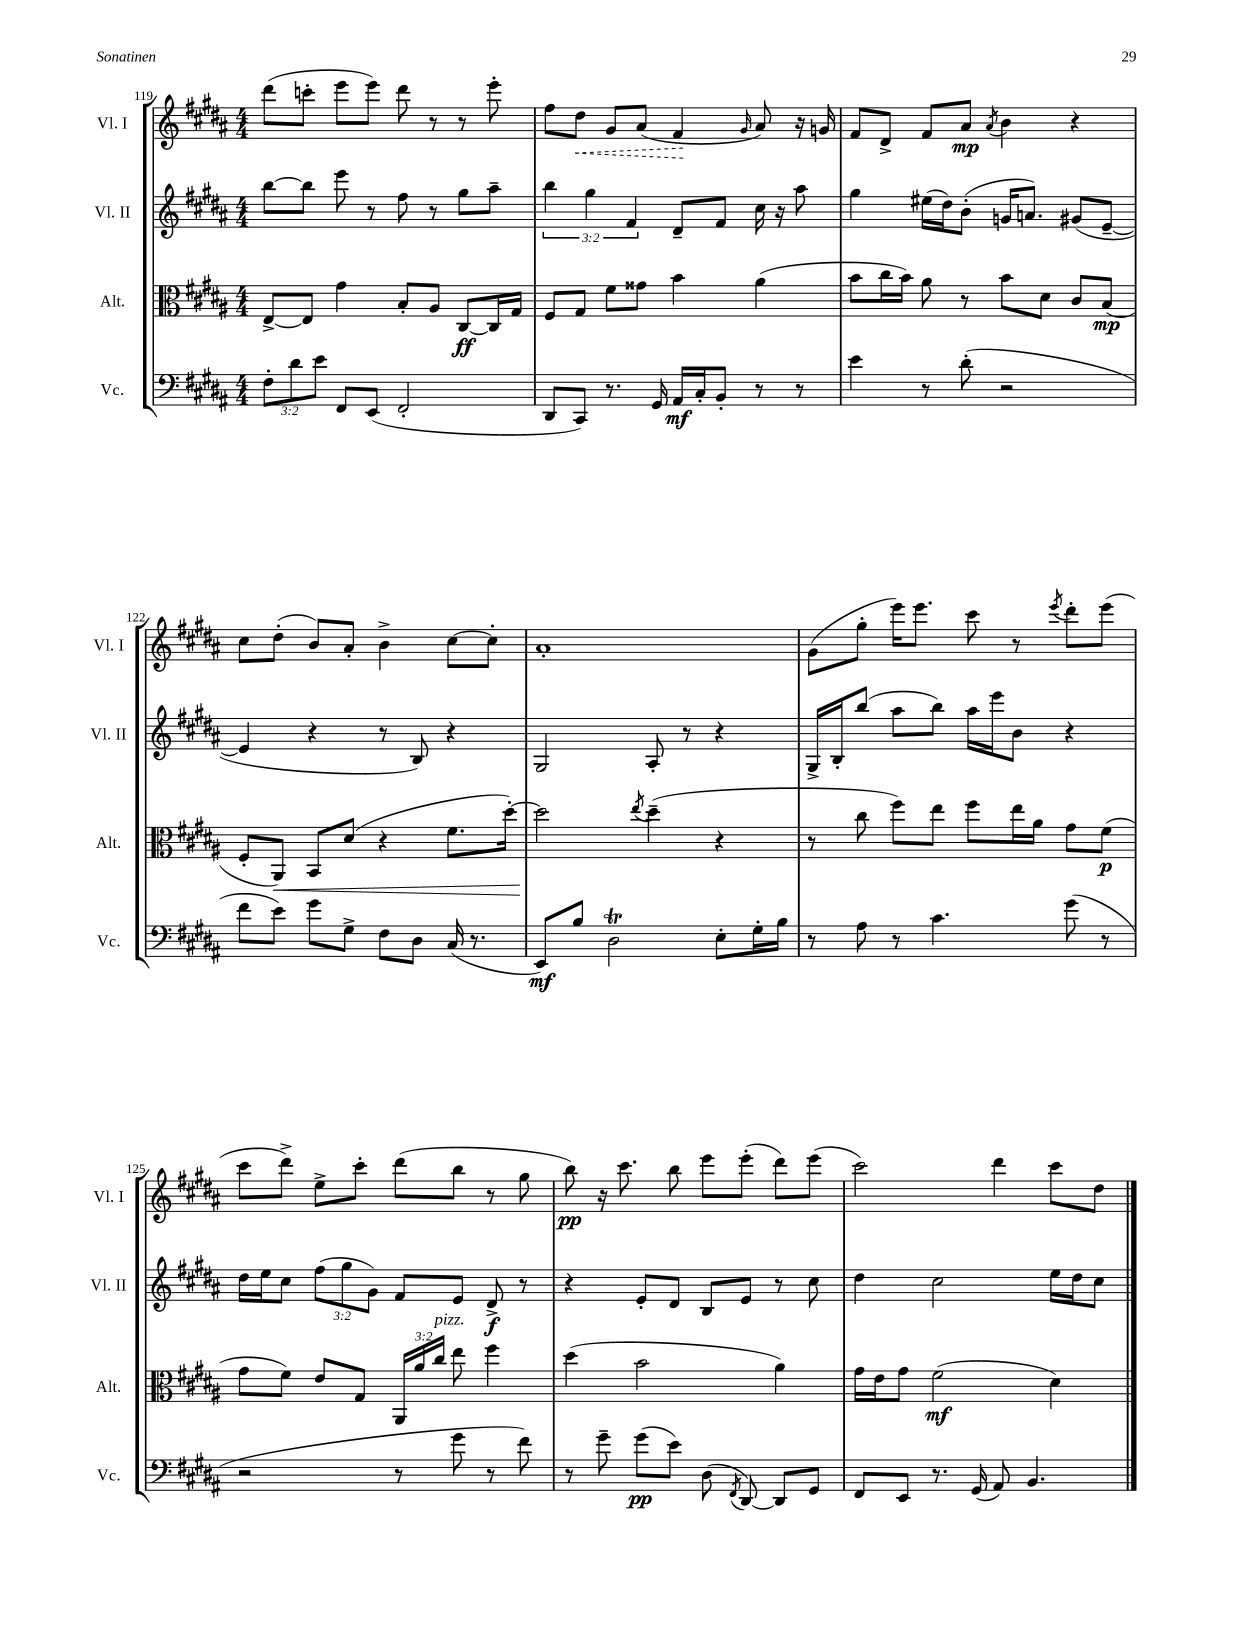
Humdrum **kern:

**kern	**dynam	**kern	**dynam	**kern	**dynam	**kern	**dynam
*part4	*part4	*part3	*part3	*part2	*part2	*part1	*part1
*staff4	*staff4	*staff3	*staff3	*staff2	*staff2	*staff1	*staff1
*I"Vc.	*	*I"Alt.	*	*I"Vl. II	*	*I"Vl. I	*
*I'Vc.	*	*I'Alt.	*	*I'Vl. II	*	*I'Vl. I	*
*clefF4	*	*clefC3	*	*clefG2	*	*clefG2	*
*k[f#c#g#d#a#]	*	*k[f#c#g#d#a#]	*	*k[f#c#g#d#a#]	*	*k[f#c#g#d#a#]	*
*M4/4	*	*M4/4	*	*M4/4	*	*M4/4	*
=119	=119	=119	=119	=119	=119	=119	=119
12F#'\L	.	[8E^/L	.	[8bb\L	.	(8ddd#\L	.
12d#\	.	.	.	.	.	.	.
.	.	8E/J]	.	8bb\J]	.	8cccn'\J	.
12e\J	.	.	.	.	.	.	.
8FF#/L	.	4g#\	.	8eee\	.	8eee\L	.
(8EE/J	.	.	.	8r	.	8eee\J)	.
2FF#'/	.	8B'/L	.	8ff#\	.	8ddd#\	.
.	.	8A#/J	.	8r	.	8r	.
.	.	[8C#/L	ff	8gg#\L	.	8r	.
.	.	16C#/L]	.	8aa#~\J	.	8eee'\	.
.	.	16G#/JJ	.	.	.	.	.
=120	=120	=120	=120	=120	=120	=120	=120
8DD#/L	.	8F#/L	.	6bb\	.	8ff#\L	.
!	!	!	!	!	!	!	!LO:HP:b
8CC#/J)	.	8G#/J	.	.	.	8dd#\J	<
.	.	.	.	6gg#\	.	.	.
8.r	.	8f#\L	.	.	.	8g#/L	.
.	.	.	.	6f#/	.	.	.
.	.	8g##X\J	.	.	.	(8a#/J	.
16GG#/	.	.	.	.	.	.	.
16AA#/LL	mf	4b\	.	8d#~/L	.	4f#/	.
16C#'/J	.	.	.	.	.	.	.
8BB'/J	.	.	.	8f#/J	.	.	.
.	.	.	.	.	.	16qqg#/	.
8r	.	(4a#\	.	16cc#\	.	8a#/)	[
.	.	.	.	16r	.	.	.
8r	.	.	.	8aa#\	.	16r	.
.	.	.	.	.	.	16gn/	.
=121	=121	=121	=121	=121	=121	=121	=121
4e\	.	8b\L	.	4gg#\	.	8f#/L	.
.	.	16cc#\L	.	.	.	8d#^/J	.
.	.	16b\JJ)	.	.	.	.	.
8r	.	8a#\	.	(16ee#X\LL	.	8f#/L	.
.	.	.	.	16dd#\J)	.	.	.
(8d#'\	.	8r	.	(8b'\J	.	8a#/J	mp
.	.	.	.	.	.	8qa#/	.
2r	.	8b\L	.	16gn/KL	.	4b\	.
.	.	.	.	8.an/J)	.	.	.
.	.	8d#\J	.	.	.	.	.
.	.	8c#/L	.	(8g#X/L	.	4r	.
.	.	(8B/J	mp	[8e~/J	.	.	.
!!LO:LB:g=z
=122	=122	=122	=122	=122	=122	=122	=122
8f#\L	.	8F#'/L	.	4e/]	.	8cc#\L	.
!	!	!	!LO:HP:b	!	!	!	!
8e\J)	.	8AA#/J)	<	.	.	(8dd#'\J	.
8g#\L	.	8BB/L	.	4r	.	8b/L)	.
8G#^\J	.	(8d#/J	.	.	.	8a#'/J	.
8F#\L	.	4r	.	8r	.	4b^\	.
8D#\J	.	.	.	8B/)	.	.	.
(16C#/	.	8.f#\L	.	4r	.	[8cc#\L	.
8.r	.	.	.	.	.	.	.
.	.	.	.	.	.	8cc#'\J]	.
.	.	[16dd#'\Jk)	.	.	.	.	.
=123	=123	=123	=123	=123	=123	=123	=123
8EE/L)	mf	2dd#\]	.	2G#/	.	1a#'	.
8B/J	.	.	.	.	.	.	.
2D#t\	.	.	.	.	.	.	.
.	.	8qee/	.	.	.	.	.
.	.	(4dd#~\	[	8A#'/	.	.	.
.	.	.	.	8r	.	.	.
8E'\L	.	4r	.	4r	.	.	.
16G#'\L	.	.	.	.	.	.	.
16B\JJ	.	.	.	.	.	.	.
=124	=124	=124	=124	=124	=124	=124	=124
8r	.	8r	.	16G#^/LL	.	(8g#\L	.
.	.	.	.	16B'/J	.	.	.
8A#\	.	8cc#\	.	(8bb/J	.	8gg#'\J	.
8r	.	8ff#\L)	.	8aa#\L	.	16eee\KL)	.
.	.	.	.	.	.	8.eee\J	.
4.c#\	.	8ee\J	.	8bb\J)	.	.	.
.	.	8ff#\L	.	16aa#\LL	.	8ccc#\	.
.	.	.	.	16eee\J	.	.	.
.	.	16ee\L	.	8b\J	.	8r	.
.	.	16a#\JJ	.	.	.	.	.
.	.	.	.	.	.	8qeee/	.
(8g#\	.	8g#\L	.	4r	.	8ddd#'\L	.
8r	.	(8f#\J	p	.	.	(8eee\J	.
!!LO:LB:g=z
=125	=125	=125	=125	=125	=125	=125	=125
2r	.	8g#\L	.	16dd#\LL	.	8ccc#\L	.
.	.	.	.	16ee\J	.	.	.
.	.	8f#\J)	.	8cc#\J	.	8ddd#^\J)	.
.	.	8e/L	.	(12ff#\L	.	8ee^\L	.
.	.	.	.	12gg#\	.	.	.
.	.	8G#/J	.	.	.	8ccc#'\J	.
.	.	.	.	12g#\J)	.	.	.
8r	.	24AA#/LL	.	8f#/L	.	(8ddd#\L	.
.	.	24a#/	.	.	.	.	.
!	!	!LO:TX:a:i:t=pizz.	!	!	!	!	!
.	.	24cc#/JJ	.	.	.	.	.
8g#\	.	8ee\	.	8e/J	.	8bb\J	.
8r	.	4ff#\	.	8d#^/	f	8r	.
8f#\)	.	.	.	8r	.	8gg#\	.
=126	=126	=126	=126	=126	=126	=126	=126
8r	.	(4dd#\	.	4r	.	8bb\)	pp
8g#~\	.	.	.	.	.	16r	.
.	.	.	.	.	.	8.ccc#\	.
(8g#\L	pp	2b\	.	8e'/L	.	.	.
8e\J)	.	.	.	8d#/J	.	8bb\	.
(8D#\	.	.	.	8B/L	.	8eee\L	.
8qFF#/	.	.	.	.	.	.	.
[8DD#/)	.	.	.	8e/J	.	(8eee'\J	.
8DD#/L]	.	4a#\)	.	8r	.	8ddd#\L)	.
8GG#/J	.	.	.	8cc#\	.	(8eee\J	.
=127	=127	=127	=127	=127	=127	=127	=127
8FF#/L	.	16g#\LL	.	4dd#\	.	2ccc#\)	.
.	.	16e\J	.	.	.	.	.
8EE/J	.	8g#\J	.	.	.	.	.
8.r	.	(2f#\	mf	2cc#\	.	.	.
(16GG#/	.	.	.	.	.	.	.
8AA#/)	.	.	.	.	.	4ddd#\	.
4.BB/	.	.	.	.	.	.	.
.	.	4d#\)	.	16ee\LL	.	8ccc#\L	.
.	.	.	.	16dd#\J	.	.	.
.	.	.	.	8cc#\J	.	8dd#\J	.
==	==	==	==	==	==	==	==
*-	*-	*-	*-	*-	*-	*-	*-
